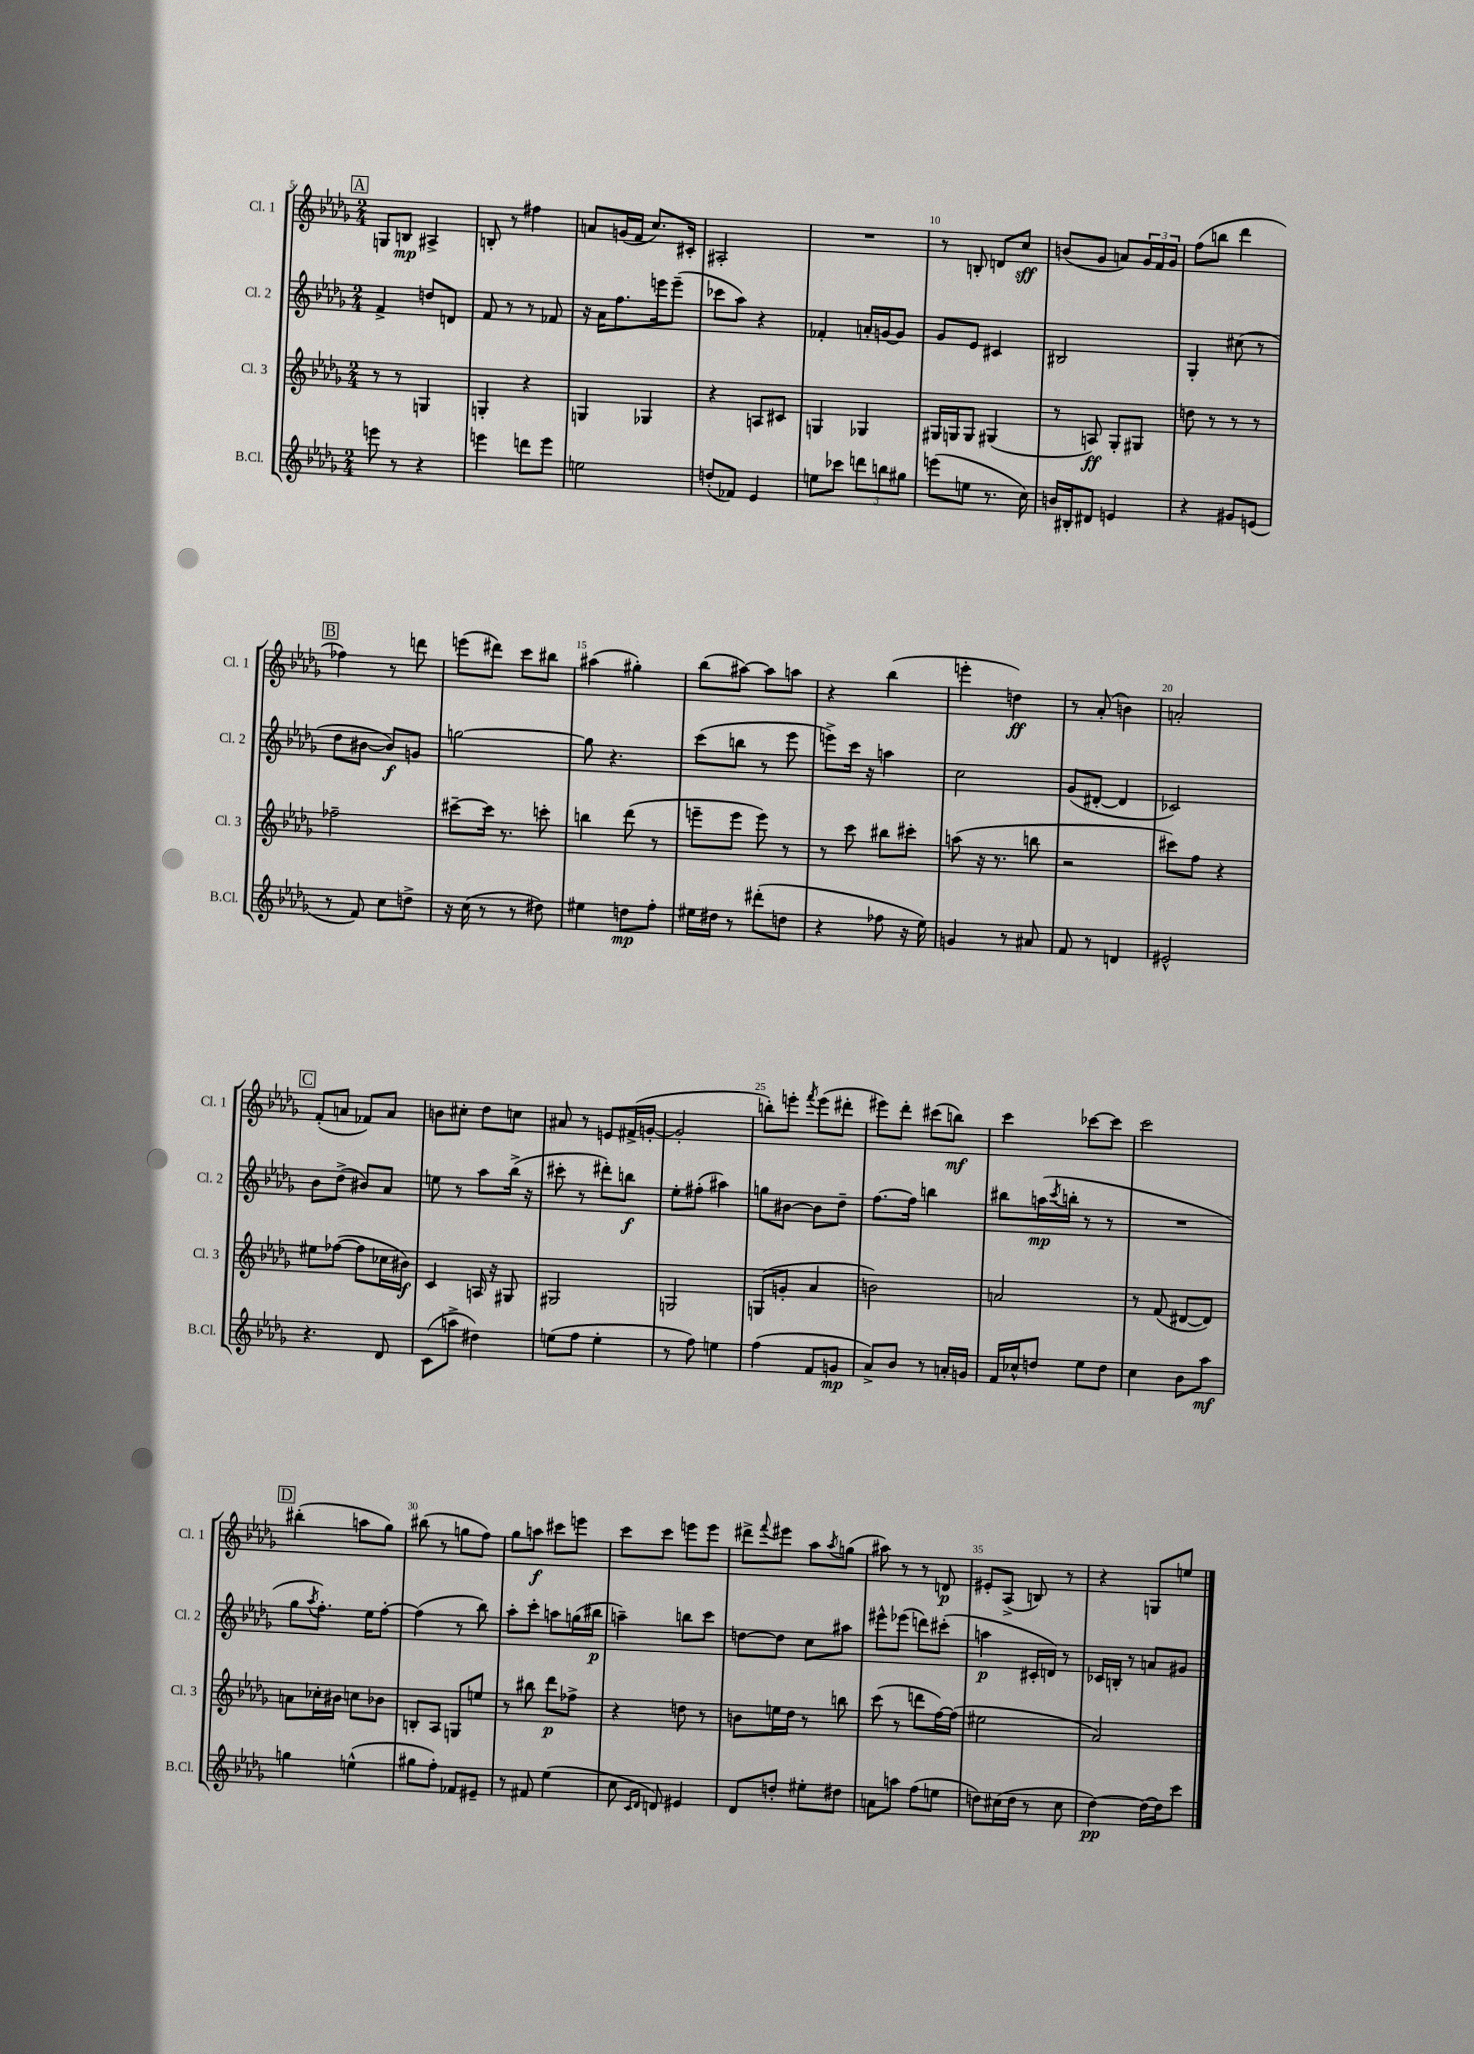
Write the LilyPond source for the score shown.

<<
\new StaffGroup <<
\new Staff = "s0" \with { instrumentName = "Cl. 1" shortInstrumentName = "Cl. 1" } {
    \clef treble \key des \major \numericTimeSignature \time 2/4
    \mark \markup { \box "A" } g8 b8\mp ais4-> |
    b8-. r8 fis''4 |
    a'8 g'16( f'16 c''8.) cis'16-. |
    ais2-. |
    R2 |
    r8 b8-. d'8 c''8\sff |
    b'8( ges'8 a'8) \tuplet 3/2 { ges'16 f'16 ges'16 } |
    f''8( b''8 des'''4 |
    \mark \markup { \box "B" } fes''4) r8 d'''8 |
    e'''8( dis'''8) c'''8 bis''8 |
    ais''4( gis''4-.) |
    bes''8( ais''8~) ais''8 a''8 |
    r4 bes''4( |
    e'''4-. d''4\ff) |
    r8 aes'8-.( b'4) |
    a'2-. |
    \mark \markup { \box "C" } f'8-.( a'8 fes'8) a'8 |
    b'8 cis''8-. des''8 c''8 |
    ais'8 r8 e'8 fis'16->( g'16~-. |
    g'2-. |
    b''8-.) e'''8-. \acciaccatura { f'''8 } e'''8( dis'''8-. |
    eis'''8) des'''8-. cis'''8( b''8\mf) |
    c'''4 ces'''8~ ces'''8 |
    c'''2 |
    \mark \markup { \box "D" } bis''4-.( a''8 ges''8) |
    bis''8( r8 g''8 f''8) |
    ges''8 a''8\f cis'''8 e'''8 |
    c'''8 c'''8 e'''8 e'''8 |
    dis'''8-> \appoggiatura { f'''8 } eis'''8 aes''8 \acciaccatura { aes''8 } g''8( |
    ais''8) r8 r8 d'8\p |
    eis'8-. aes8->( b8) r8 |
    r4 g8 e''8 \bar "|." |
}
\new Staff = "s1" \with { instrumentName = "Cl. 2" shortInstrumentName = "Cl. 2" } {
    \clef treble \key des \major \numericTimeSignature \time 2/4
    \mark \markup { \box "A" } f'4-> d''8 d'8 |
    f'8 r8 r8 fes'8 |
    r16 aes'16 f''8. e'''16 e'''8--( |
    ces'''8 aes''8) r4 |
    fes'4-. a'16-. g'16~ g'8 |
    ges'8 ees'8 cis'4 |
    bis2 |
    ges4-. cis''8( r8 |
    \mark \markup { \box "B" } des''8 bis'8~ bis'8\f) g'8 |
    g''2~ |
    g''8 r4. |
    c'''8( b''8 r8 ees'''8 |
    e'''8->) c'''16 r16 a''4 |
    c''2 |
    ges'8( dis'8~-. dis'4 |
    ces'2) |
    \mark \markup { \box "C" } bes'8 des''8->( bis'8) aes'8 |
    e''8 r8 aes''8 bes''16->( r16 |
    cis'''8-. r8 dis'''8-.) b''8\f |
    ees''8-. fis''8-.( ais''4) |
    g''8 bis'8~ bis'8 des''8-- |
    f''8.~ f''16 b''4 |
    bis''8 a''16\mp( \acciaccatura { c'''8 } b''16-. r8 r8 |
    R2 |
    \mark \markup { \box "D" } ges''8 \acciaccatura { aes''8 } f''8.-.) ees''16 f''8~-. |
    f''4( r8 bes''8) |
    aes''8-. c'''8-. a''8 g''16( bis''16\p |
    a''4--) b''8 c'''8 |
    d''8~ d''8 c''8 ais''8 |
    eis'''8-^ ees'''8( d'''8) cis'''8-.( |
    a''4\p cis'16-. d'16) r8 |
    ces'16 b16-. r8 a'8 gis'8 \bar "|." |
}
\new Staff = "s2" \with { instrumentName = "Cl. 3" shortInstrumentName = "Cl. 3" } {
    \clef treble \key des \major \numericTimeSignature \time 2/4
    \mark \markup { \box "A" } r8 r8 g4 |
    g4-. r4 |
    g4 ges4 |
    r4 a8 cis'8 |
    g4 ges4 |
    gis16 g16 g8 gis4( |
    r8 a8\ff) ges8-. gis8 |
    d''8 r8 r8 r8 |
    \mark \markup { \box "B" } fes''2-- |
    cis'''8~-- cis'''16 r8. c'''8-. |
    b''4 des'''8( r8 |
    e'''8-- e'''8 e'''8) r8 |
    r8 c'''8 bis''8 cis'''8-. |
    a''8( r16 r8. b''8 |
    r2 |
    cis'''8) f''8 r4 |
    \mark \markup { \box "C" } eis''8 fes''8~( fes''8 ces''16 bis'16\f) |
    c'4 a16 r16 gis8 |
    gis2 |
    g2 |
    g8( g'8-. aes'4 |
    b'2) |
    a'2 |
    r8 f'8( dis'8~ dis'8) |
    \mark \markup { \box "D" } a'8 ces''16-. bis'16 c''8 bes'8 |
    b8-. aes8 g8 e''8 |
    r8 bis''8 des'''8\p fes''8-> |
    r4 d''8 r8 |
    b'8 e''16 des''16 r8 b''8 |
    c'''8( r8 d'''8 f''16~) f''16( |
    eis''2 |
    aes'2) \bar "|." |
}
\new Staff = "s3" \with { instrumentName = "B.Cl." shortInstrumentName = "B.Cl." } {
    \clef treble \key des \major \numericTimeSignature \time 2/4
    \mark \markup { \box "A" } e'''8 r8 r4 |
    e'''4 d'''8 e'''8 |
    e''2 |
    d''8-.( fes'8) ees'4 |
    e''8 ces'''8 \tuplet 3/2 { d'''8 b''8 gis''8 } |
    e'''8( e''8 r8. c''16) |
    b'16 bis16-. dis'8 e'4 |
    r4 gis'8 e'8( |
    \mark \markup { \box "B" } r8 f'8) c''8 d''8-> |
    r16 c''16( r8 r8 dis''8) |
    eis''4 d''8\mp f''8-. |
    eis''16 dis''16 r8 dis'''8-.( d''8 |
    r4 fes''8 r16 ees''16) |
    g'4 r8 ais'8 |
    f'8 r8 d'4 |
    eis'2-^ |
    \mark \markup { \box "C" } r4. des'8 |
    c'8( a''8-> dis''4) |
    e''8( f''8 e''4-. |
    r8 f''8) e''4 |
    f''4( f'8 g'8\mp |
    aes'8->) bes'8 r8 a'16-. g'16 |
    f'16 ces''16-^ d''8 ees''8 d''8 |
    c''4 bes'8 aes''8\mf |
    \mark \markup { \box "D" } g''4 e''4-^( |
    gis''8 f''8-.) fes'8 eis'8-- |
    r8 fis'8 ees''4( |
    c''8 \grace { c'16 des'16 } d'8) eis'4 |
    des'8 d''8-. eis''8-. dis''8 |
    a'8 a''8 f''8( e''8 |
    d''8) cis''16( d''16 r8 cis''8 |
    des''4~\pp) des''16~ des''16 c'''8 \bar "|." |
}
>>
>>
\layout { \context { \Score currentBarNumber = #5 \override BarNumber.break-visibility = ##(#f #t #t) barNumberVisibility = #(every-nth-bar-number-visible 5) } }
